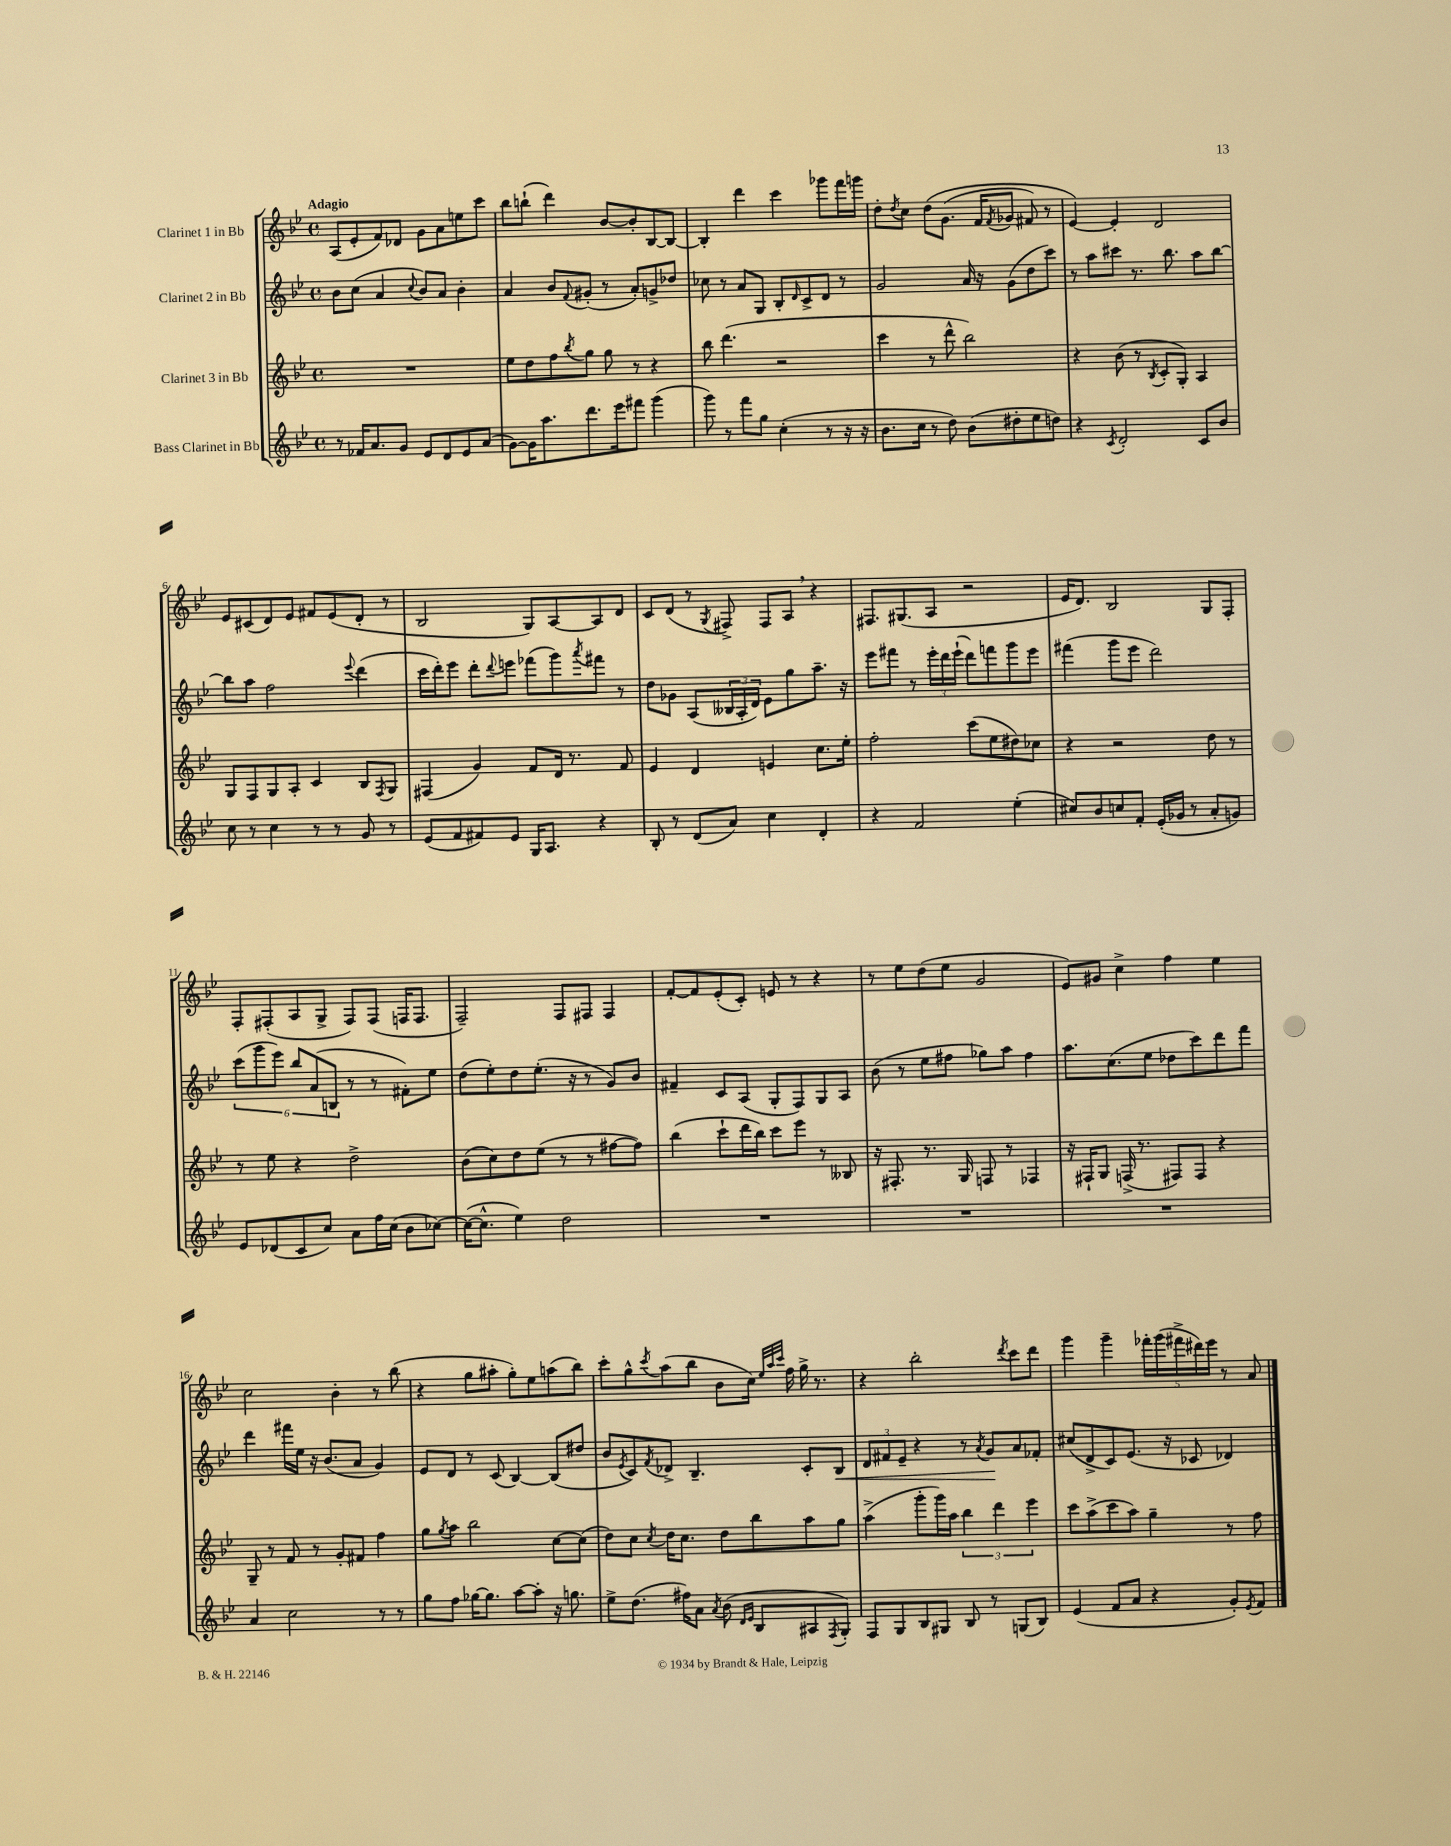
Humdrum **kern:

**kern	**kern	**kern	**kern
*staff4	*staff3	*staff2	*staff1
*clefG2	*clefG2	*clefG2	*clefG2
*k[b-e-]	*k[b-e-]	*k[b-e-]	*k[b-e-]
*M4/4	*M4/4	*M4/4	*M4/4
*met(c)	*met(c)	*met(c)	*met(c)
8r	1r	8b-\L	(8A/L
16f-/LK	.	(8cc\J	8e-'/
8.a/	.	.	.
.	.	4a/	8f/)
8g/J	.	.	8d-/J
.	.	8qqcc/	.
8e-/L	.	8b-/L)	8g\L
8d/	.	8a/J	8a\
8e-/	.	4b-'\	8ee\
(8a/J	.	.	8ccc\J
=	=	=	=
[8g\L)	8ee-\L	4a/	8bb-\L
16g\]K	8dd\	.	(8bb`\J
8.aa\	.	.	.
.	8ff\	8b-/L	4ddd\)
.	8qbb-/	8qqf/	.
8.ddd\	8gg\J	(8g#'/J	.
.	8gg\	8r	[8b-/L
16eee-\k	.	.	.
8fff#\J	8r	8a'/L)	8b-'/]
(4ggg\	4r	8g^/	[8B-/
.	.	8dd-/J	8B-/_J
=	=	=	=
8ggg\)	8bb-\	8cc-\	4B-'/]
8r	(4.ddd\	8r	.
8fff\L	.	8a/L	4ddd\
8gg\J	.	8G/J	.
(4cc'\	2r	8B-'/L	4ccc\
.	.	16qqd/	.
.	.	8c^/	.
8r	.	8d/J	8ggg-\L
16r	.	8r	16fff\L
16r	.	.	16ggg\JJ
=	=	=	=
8.b-\L	4ccc\	2g/	8dd'\L
.	.	.	8qdd/
.	.	.	8cc\J
16cc\Jk	.	.	.
8r	8r	.	&(8dd\L
8dd\)	8ddd^^\	.	(8.g\J
(8b-\L	2bb-\)	16a/	.
.	.	16r	16f/LK
.	.	.	8qf/
8dd#'\	.	(8g\L	8g-/J
8ee-\	.	8dd\	8f#/)
8dd\J)	.	8ccc\J)	8r
=	=	=	=
4r	4r	8r	[4e-/&)
.	.	8aa\L	.
8qc/	.	.	.
2d'/	(8b-\	8ccc#\J	4e-'/]
.	8r	8.r	.
.	8qB-/	.	.
.	8c'/L	.	2d/
.	.	8.bb-\	.
.	8G'/J)	.	.
8c/L	4A/	8aa\L	.
8b-/J	.	[8bb-\J	.
=	=	=	=
8cc\	8G/L	8bb-\]L	8e-/L
8r	8F/	8aa\J	(8c#/
4cc\	8G/	2ff\	8d/)
.	8A'/J	.	8e-/J
8r	4c/	.	8f#/L
8r	.	.	(8e-/
.	.	8qqeee-/	.
8g/	8B-/L	(4ddd\	8d'/J
.	8qF/	.	.
8r	8G/J	.	8r
=	=	=	=
(8e-/L	(4F#/	16ccc\LL	2B-/
.	.	16ddd'\J)	.
8f/	.	8eee-\J	.
8f#/)	4g/)	8ddd'\L	.
.	.	8qqddd/	.
8e-/J	.	8eee\J	.
16G/LK	8f/L	(8fff-\L	8G/L)
8.A/J	.	.	.
.	16d/Jk	8ggg\)	[8A/
.	8.r	.	.
.	.	8qaaa/	.
4r	.	8fff#\J	8A/]
.	8f/	8r	8d/J
=	=	=	=
8B-'/	4e-/	8dd\L	8c/L
8r	.	8g-\J	(8d/J
(8d/L	4d/	(8A/L	8r
.	.	.	8qG/
8a/J)	.	24B--/L	8F#^/)
.	.	24A'/	.
.	.	24d/JJ)	.
4cc\	4e/	8e-\L	8F#/L
.	.	8gg\	8A/J
4d'/	8.cc\L	8.aa~\J	4r
.	16ee-'\Jk	16r	.
=	=	=	=
4r	2ff'\	8eee-\L	8.F#/L
.	.	8fff#\J	.
.	.	.	(8.G#/
2f/	.	8r	.
.	.	24eee-'\LL	8A/J
.	.	24ddd\	.
.	.	(24eee-`\JJ	.
.	(8ccc\L	8ddd\L)	2r
.	8ee-\	8fff\	.
(4ee-'\	8dd#\)	8ggg\	.
.	8cc-\J	8eee-\J	.
=	=	=	=
8cc#/L)	4r	(4fff#\	16e-/LK
.	.	.	8.d/J)
8b-/	.	.	.
8cc/	2r	8ggg\L	2B-/
8f'/J	.	8eee-\J	.
(16e-'/LL	.	2ddd\)	.
16g-/JJ	.	.	.
8r	.	.	.
8a'/L	8dd\	.	8G/L
8g/J)	8r	.	8F'/J
=	=	=	=
8e-/L	8r	(12ccc\L	8F'/L
.	.	12ggg\	.
(8d-/	8ee-\	.	(8F#'/
.	.	12eee-\J)	.
8c/	4r	12bb-/L	8A/
.	.	(12a/	.
8cc/J)	.	.	8G^/J
.	.	12B/J	.
8a\L	2dd^\	8r	8F#/L)
16ff\L	.	8r	(8F#/J
(16cc\JJ	.	.	.
8b-\L	.	8f#'\L)	16F/LK
.	.	.	8.F/J
[8cc-\J)	.	8ee-\J	.
=	=	=	=
(16cc-\_LK	(8b-\L	(8dd\L	2F~/)
8.cc-^^\]J	.	.	.
.	8cc\)	8ee-'\)	.
4ee-\)	8dd\	8dd\	.
.	(8ee-\J	(8.ee-'\J	.
2dd\	8r	.	8F/L
.	.	16r	.
.	8r	8r	8F#/J
.	[8ff#\L	8g/L)	4F#/
.	8ff#\]J)	8b-/J	.
=	=	=	=
1r	(4bb-\	4f#~/	[8f'/L
.	.	.	8f/]
.	8ccc`\L	8c/L	(8e-'/
.	16ddd\L	(8A/J	8c'/J)
.	16bb-\JJ)	.	.
.	8ccc\L	8G'/L	8e/
.	8eee-\J	8F/)	8r
.	8r	8G/	4r
.	8B--/	8A/J	.
=	=	=	=
1r	16r	(8b-\	8r
.	8.F#'/	.	.
.	.	8r	8ee-\L
.	8.r	8ee-\L	(8dd\
.	.	8ff#\J	8ee-\J
.	16G/	.	.
.	8F/	8gg-\L)	2g/
.	8r	8aa\J	.
.	4F-/	4ff#\	.
=	=	=	=
1r	16r	8.aa\L	8e-/L)
.	16F#`/LK	.	.
.	8G/J	.	8g#/J
.	.	(8.cc\	.
.	(16F^/	.	4cc^\
.	8.r	.	.
.	.	8ee-\J	.
.	8F#/L)	8dd-\L	4ff\
.	8F#/J	8ccc\)	.
.	4r	8ddd\	4ee-\
.	.	8fff\J	.
=	=	=	=
4a/	8G~/	4ddd\	2cc\
.	8r	.	.
2cc\	8f/	16fff#\LL	.
.	.	16ee-\JJ	.
.	8r	16r	.
.	.	(8.b-/L	.
.	8g'/L	.	4b-'\
.	8f#/J	8a/J	.
8r	4ff\	4g/)	8r
8r	.	.	(8bb-\
=	=	=	=
8gg\L	8gg\L	8e-/L	4r
.	8qgg/	.	.
8ff\J	8aa\J	8d/J	.
[16gg-\LK	2bb-\	8r	8gg\L
8.gg-\]J	.	.	.
.	.	(8c/	8aa#'\J
[8aa\L	.	[4B-/)	8gg'\L)
8aa'\]J	.	.	8ee-\
16r	[8cc\L	(8B-/]L	(8aa\
8.gg\	.	.	.
.	(8cc\]J	8dd#/J	8bb-\J)
=	=	=	=
8ee-^\L	8dd\L)	8b-/L	8ccc'\L
.	.	8qe-/	.
(8.dd\J	8cc\J	8c/)	8gg^^\
.	8qcc/	8qf/	8qccc/
.	16dd\LK	8d-^/J	(8aa\
16ff#\LK)	8.cc\J	.	.
8a\J	.	4.B-~/	8bb-\J
8qa/	.	.	.
(8b-\	8dd\L	.	8b-\L
16qqd/LL	.	.	.
16qqe-/JJ	.	.	.
8B-/L	8bb-\	.	16cc\Jk)
.	.	.	32qqee-/LLL
.	.	.	32qqaa/
.	.	.	32qqccc/JJJ
.	.	.	16ff\
8A#/	8aa\	8c'/L	16gg^\
.	.	.	8.r
8qF/	.	.	.
8G'/J)	8gg\J	8B-/J	.
=	=	=	=
8F/L	(4aa^\	12d/L	4r
.	.	12f#/	.
8G/	.	.	.
.	.	12e-~/J	.
8B-/	8ggg'\L	4r	2bb-'\
8G#/J	16ggg\L)	.	.
.	16aa\JJ	.	.
8B-/	6bb-\	8r	.
.	.	8qa/	.
8r	.	8g/L	.
.	6ddd\	.	.
.	.	.	8qddd/
(8G/L	.	8a/	8ccc\L
.	6eee-\	.	.
8B-/J)	.	8f-'/J	8ddd\J
=	=	=	=
(4e-/	8ccc\L	(8cc#/L	4ggg\
.	(8aa^\	8d^/	.
8f/L	8ccc\	8c/)	4ggg~\
8a/J	8aa\J)	(8.e-/J	.
4r	4gg~\	.	20fff-'\LL
.	.	.	(20ggg\
.	.	16r	.
.	.	.	20fff#^\
.	.	8c-/	.
.	.	.	20ddd#\)
.	.	.	20eee-\JJ
8g'/L)	8r	4d-/)	8r
8qe-/	.	.	.
8f/J	8ff\	.	8a/
==	==	==	==
*-	*-	*-	*-
